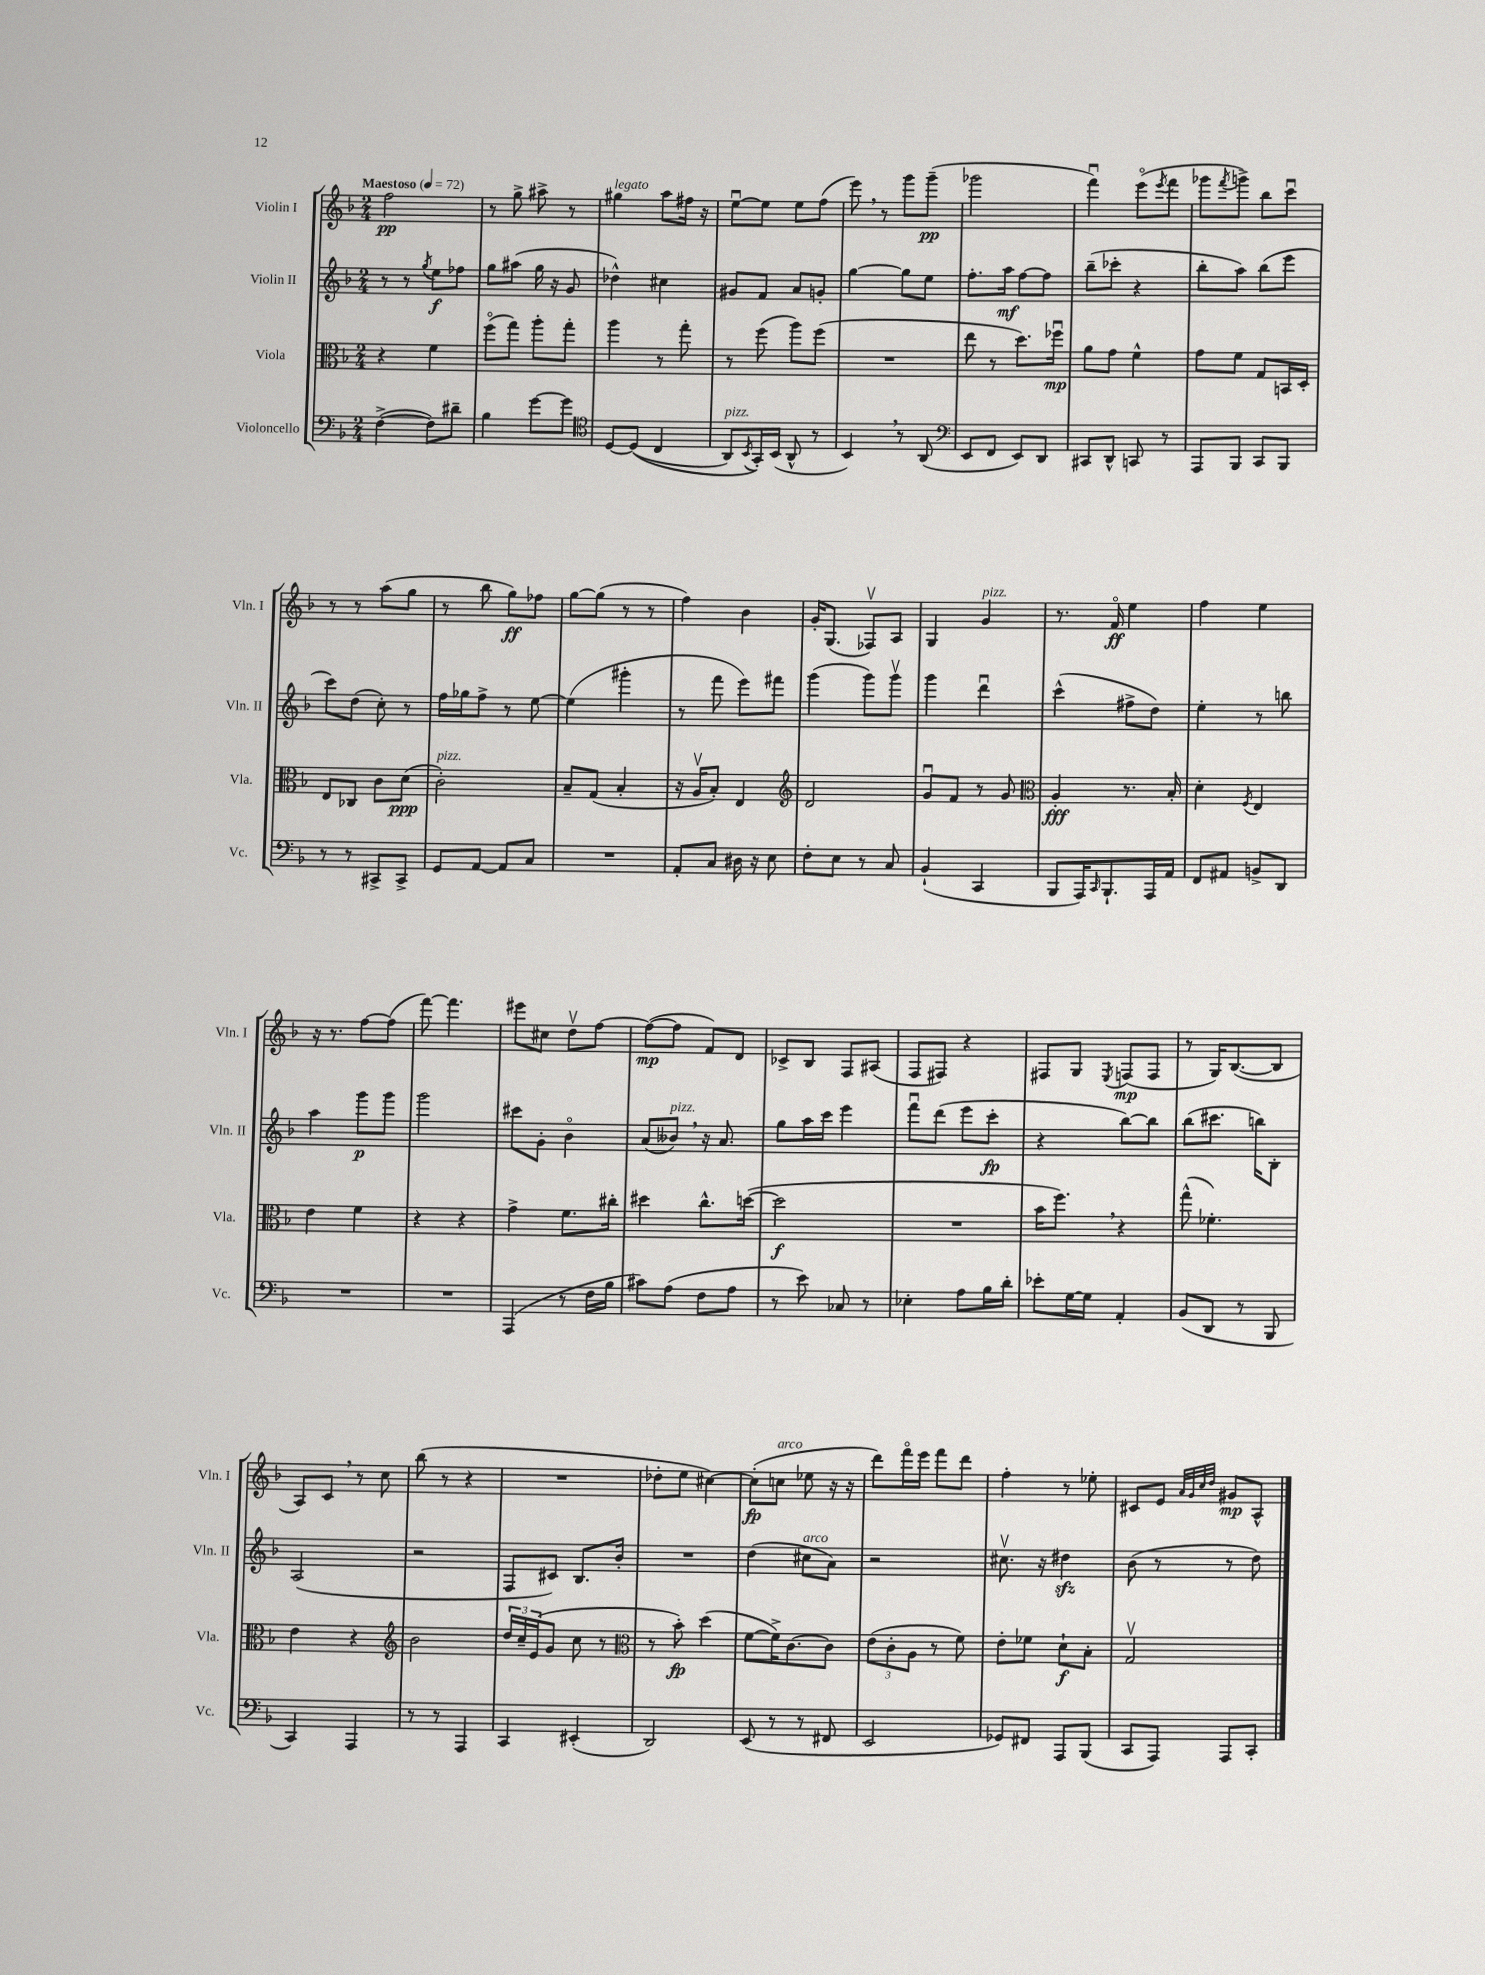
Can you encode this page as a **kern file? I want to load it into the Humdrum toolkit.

**kern	**kern	**kern	**kern
*staff4	*staff3	*staff2	*staff1
*clefF4	*clefC3	*clefG2	*clefG2
*k[b-]	*k[b-]	*k[b-]	*k[b-]
*M2/4	*M2/4	*M2/4	*M2/4
*MM72	*MM72	*MM72	*MM72
([4F^	4r	8r	2ff
.	.	8r	.
.	.	8qgg	.
8F])	4f	8ee	.
8d#~	.	8ff-	.
=	=	=	=
4B-	(8ffo	8gg	8r
.	8gg)	(8aa#	8gg^
[8g	8aa'	16gg	8aa#^
.	.	16r	.
8g]	8gg'	8g	8r
=	=	=	=
*clefC4	*	*	*
[8D	4aa	4dd-^^)	4gg#
&((8D]	.	.	.
4C	8r	4cc#	8aa
.	8gg'	.	16ff#
.	.	.	16r
=	=	=	=
8AA)	8r	8g#	[8eeu
8qBB-	.	.	.
16GG'&)	(8ff	8f	8ee]
(16BB-	.	.	.
8AA^^	8aa)	8a	8ee
8r	(8ff	8g'	(8ff
=	=	=	=
4BB-)	2r	[4gg	8eee)
.	.	.	8r
8r	.	8gg]	8ggg
(8AA	.	8ee	(8ggg~
=	=	=	=
*clefF4	*	*	*
8EE	8ee	8.ff'	2ggg-
8FF	8r	.	.
.	.	16aa	.
8EE)	8.dd)	[8ff	.
8DD	.	8ff]	.
.	16ff-u	.	.
=	=	=	=
8CC#	8a	(8bb-~	4fffu)
8DD^^	8g	8ccc-'	.
8CC	4f^^	4r	(8eeeo
.	.	.	8qeee
8r	.	.	8fff
=	=	=	=
8AAA	8g	8bb-'	8ggg-
.	.	.	8qfff
8BBB-	8f	8aa)	8ggg^)
8CC	8G	(8bb-	8bb-
8BBB-	16BB	8eee	8cccu
.	16D'	.	.
=	=	=	=
8r	8E	8ccc)	8r
8r	8C-	(8dd	8r
8CC#^	8c	8cc')	(8aa
8CC#^	(8d	8r	8gg
=	=	=	=
8GG	2c')	16ff	8r
.	.	16gg-	.
[8AA	.	8ff^	8bb-
8AA]	.	8r	8gg)
8C	.	[8ee	8ff-
=	=	=	=
2r	8B-~	(4ee]	[8gg
.	(8G	.	(8gg]
.	4B-'	4ggg#'	8r
.	.	.	8r
=	=	=	=
8AA'	16r	8r	4ff)
.	16Av	.	.
8C	8B-')	8fff	.
16D#	4E	8eee)	4b-
16r	.	.	.
8E	.	8fff#	.
=	=	=	=
*	*clefG2	*	*
8F'	2d	(4ggg	16g'
.	.	.	(8.G
8E	.	.	.
8r	.	8ggg)	8F-v)
8C	.	8gggv	8A
=	=	=	=
(4BB-`	8gu	4ggg	4G
.	8f	.	.
4CC	8r	4dddu	4g
.	8g	.	.
=	=	=	=
*	*clefC3	*	*
8BBB-	4A'	(4ccc^^	8.r
16AAA)	.	.	.
16qqCC	.	.	.
8.BBB-`	.	.	16fo
.	8.r	8ff#^	4ee
16AAA	.	8dd)	.
16AA	16B-'	.	.
=	=	=	=
8FF	4d'	4ee'	4ff
8AA#	.	.	.
.	8qF	.	.
8BB^	4E	8r	4ee
8DD	.	8bb	.
=	=	=	=
2r	4e	4aa	16r
.	.	.	8.r
.	4f	8ggg	[8ff
.	.	8ggg	(8ff]
=	=	=	=
2r	4r	2ggg	[8fff)
.	.	.	4.fff]
.	4r	.	.
=	=	=	=
(4AAA	4g^	8ccc#	8eee#
.	.	8g'	8cc#
8r	8.f	4b-o	8ddv
16F	.	.	[8ff
16B-	16cc#'	.	.
=	=	=	=
8c#)	4dd#	(8a	(8ff_
(8A	.	8b--)	8ff]
8F	8.cc^^	16r	8f)
.	.	8.a	.
8A	.	.	8d
.	([16dd	.	.
=	=	=	=
8r	2dd]	8gg	8c-^
8e)	.	16aa	8B-
.	.	16ccc	.
8C-	.	4eee	8F
8r	.	.	(8A#
=	=	=	=
4E-'	2r	8fffu	8F
.	.	(8ddd	8F#)
8A	.	8eee	4r
16B-	.	8ccc'	.
16d'	.	.	.
=	=	=	=
8e-'	16b-	4r	8F#
.	8.ff)	.	.
[16G	.	.	8G
16G]	.	.	.
.	.	.	8qE
4AA'	4r	[8bb-)	(8F
.	.	8bb-]	8F
=	=	=	=
(8BB-	(8gg^^	(8bb-	8r
8DD	4.f-')	8.ccc#	16G)
.	.	.	([8.B-
8r	.	.	.
.	.	16bb)	.
8BBB-	.	8B-'	8B-]
=	=	=	=
4CC)	4e	(2A	8A)
.	.	.	8c
4AAA	4r	.	8r
.	.	.	8cc
=	=	=	=
*	*clefG2	*	*
8r	2b-	2r	(8bb-
8r	.	.	8r
4AAA	.	.	4r
=	=	=	=
4CC	24dd	8F	2r
.	24cc~	.	.
.	(24e	.	.
.	8g	8c#)	.
(4EE#'	8cc	8.B-	.
.	8r	.	.
.	.	16b-'	.
=	=	=	=
*	*clefC3	*	*
2DD)	8r	2r	8dd-'
.	8b-')	.	8ee
.	(4dd	.	[4cc#)
=	=	=	=
(8EE	[8f	(4dd	(8cc#']
8r	16f^])	.	8cc
.	[8.c	.	.
8r	.	8cc#	8ee-
8FF#	8c]	8a)	16r
.	.	.	16r
=	=	=	=
2EE	(12e	2r	8ddd)
.	12c'	.	.
.	.	.	16fffo
.	12A	.	.
.	.	.	16eee
.	8r	.	8fff
.	8f)	.	8ddd
=	=	=	=
8GG-)	8e'	8.cc#v	4ff'
8FF#	8f-	.	.
.	.	16r	.
8AAA	8d`	4dd#	8r
(8BBB-	8B-'	.	8ee-'
=	=	=	=
8CC	2Gv	(8b-	8c#
8AAA)	.	8r	8e
.	.	.	32qqa
.	.	.	32qqg
.	.	.	32qqcc
.	.	.	32qqdd
8AAA	.	8r	8g#
8CC'	.	8dd)	8A^^
==	==	==	==
*-	*-	*-	*-
